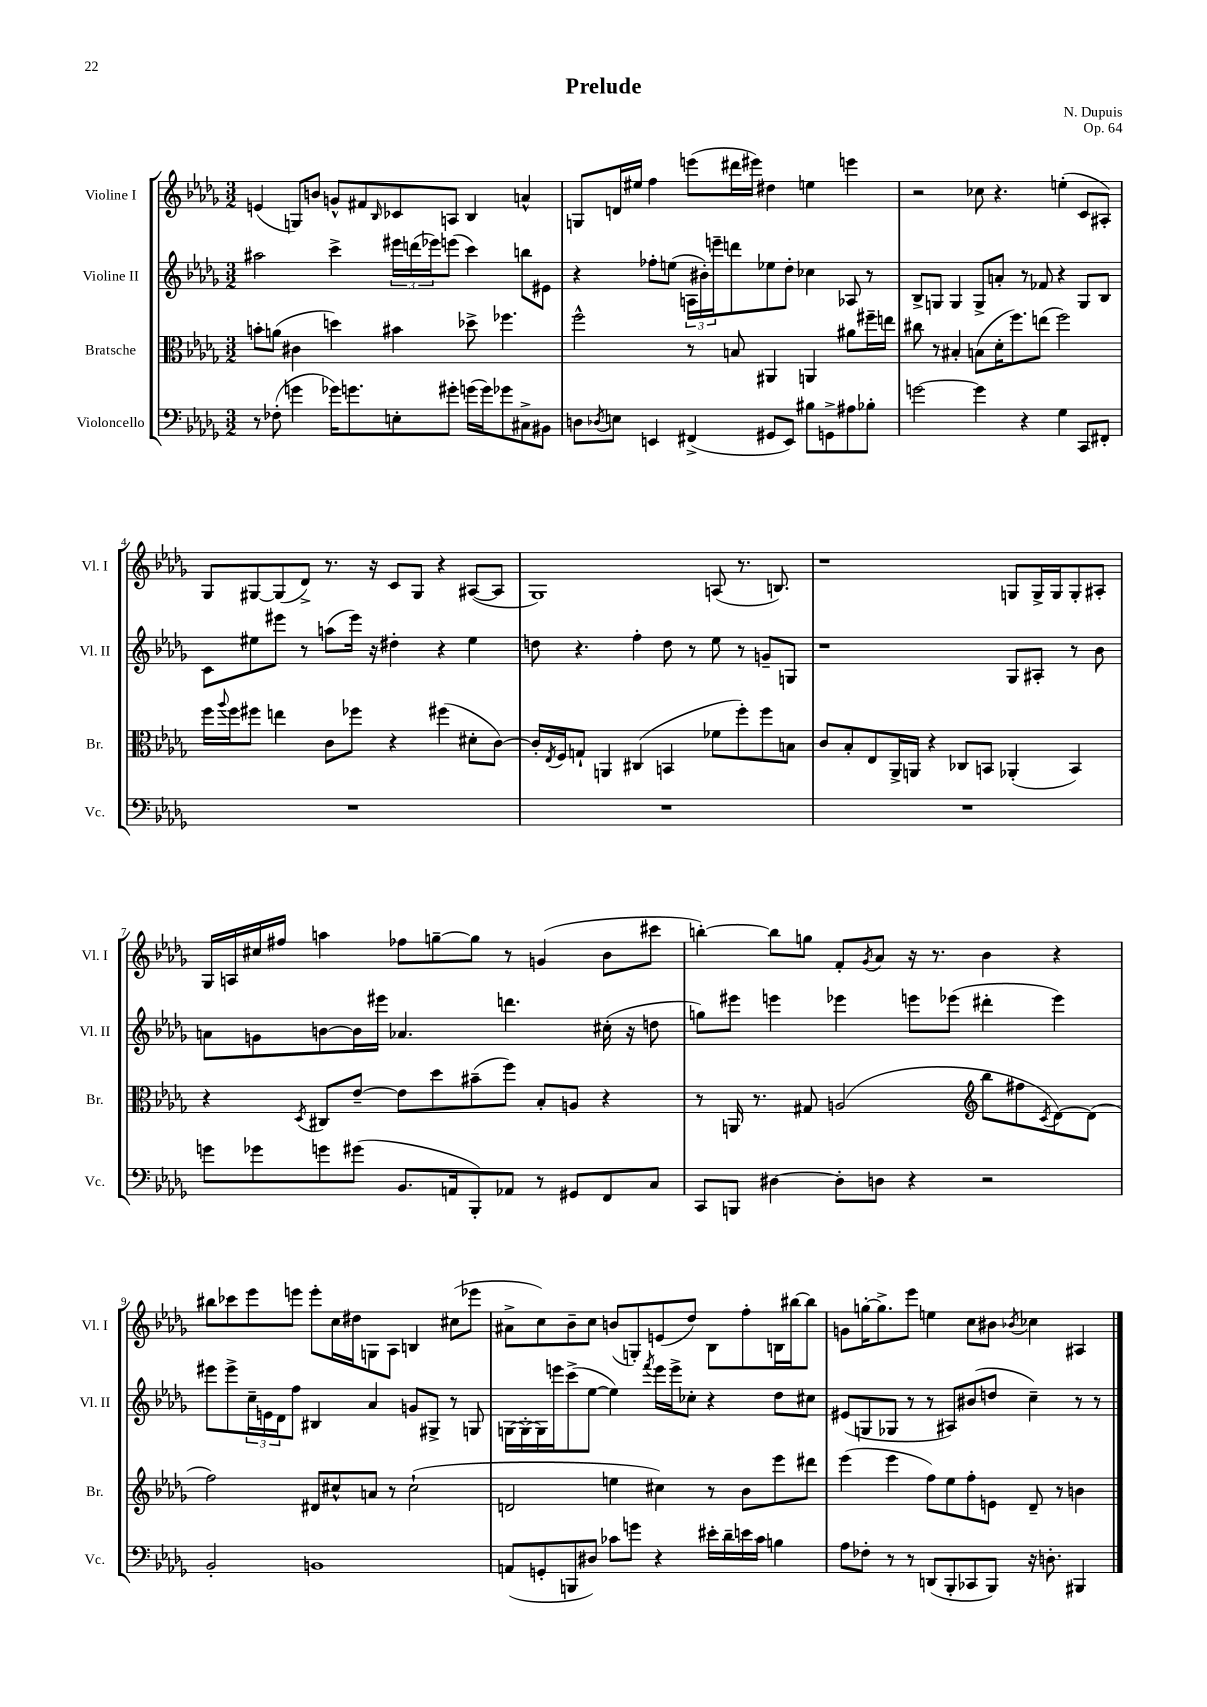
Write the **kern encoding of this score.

**kern	**kern	**kern	**kern
*part4	*part3	*part2	*part1
*staff4	*staff3	*staff2	*staff1
*I"Violoncello	*I"Bratsche	*I"Violine II	*I"Violine I
*I'Vc.	*I'Br.	*I'Vl. II	*I'Vl. I
*clefF4	*clefC3	*clefG2	*clefG2
*k[b-e-a-d-g-]	*k[b-e-a-d-g-]	*k[b-e-a-d-g-]	*k[b-e-a-d-g-]
*M3/2	*M3/2	*M3/2	*M3/2
=1	=1	=1	=1
8r	8bn'\L	2aa#X\	(4en/
(8F-X'\	(8an\J	.	.
4gn\	4c#X\	.	8Gn/L)
.	.	.	8bn/J
16g-X\KL)	4ddn\)	4ccc^\	8gn^^/L
8.gn\	.	.	.
.	.	.	8f#X/
.	.	.	16qqB-/
8En'\	4b#X\	24eee#X\LL	8c-X/
.	.	(24dddn\	.
.	.	24eee-X\J)	.
8g#X'\J	.	(8eeen\J	8An/J
(16gn\LL	8dd-X^\	4ccc\)	4B-/
16g\J)	.	.	.
8g-X\	4.ff-X\	.	.
8C#X^\	.	8bbn\L	4an^^/
8BB#X\J	.	8e#X\J	.
=2	=2	=2	=2
8Dn\L	2ff^^\	4r	8Gn/L
8qD-X/	.	.	.
8En\J	.	.	16dn/L
.	.	.	16ee#X/JJ
4EEn/	.	8ff-X'\L	4ff\
.	.	(8een\J	.
(4FF#X^/	8r	24An\LL	(8eeen\L
.	.	24b#X'\)	.
.	.	24eeen~\J	.
.	8Bn/	8dddn\	16ddd#X\L
.	.	.	16eee#X\JJ)
8GG#X/L	4AA#X/	8ee-X\	4dd#X\
8EE/J)	.	8dd-'\J	.
8B#X\L	4AAn/	4cc-X\	4een\
8GGn^\	.	.	.
8A#X\	8a#X\L	8A-X/	4eeen\
8B-X'\J	16ff#X~\L	8r	.
.	16een\JJ	.	.
=3	=3	=3	=3
[2gn\	8cc#X\	8B-^/L	2r
.	8r	8Gn/J	.
.	4B#X'/	4G/	.
4g\]	(8Bn\L	8G^/L	8cc-X\
.	16d-'\K	8an'/J	4.r
.	8.ff\)	.	.
4r	.	8r	.
.	(8een\J	8f-X/	.
4G-\	2ff\)	4r	(4een'\
8CC/L	.	8G/L	8c/L
8FF#X'/J	.	8B-/J	8A#X'/J)
!!LO:LB:g=z
=4	=4	=4	=4
1.r	16ff\LL	8c\L	8G-/L
.	8qqaa-/	.	.
.	16ff\J	.	.
.	8ff#X\J	8ee#X\	[8G#X/
.	4een\	8eee#X\J	(8G#/]
.	.	8r	8d-^/J)
.	8c\L	(8aan\L	8.r
.	8ff-X\J	16eee#\Jk)	.
.	.	16r	16r
.	4r	4dd#X'\	8c/L
.	.	.	8G#/J
.	(4ff#X\	4r	4r
.	8d#X'\L	4ee#\	([8A#X/L
.	[8c\J)	.	8A#/J]
=5	=5	=5	=5
1.r	16c'/LL]	8ddn\	1G-)
.	8qE-/	.	.
.	16F/J	.	.
.	8Gn`/J	4.r	.
.	4AAn/	.	.
.	(4C#X/	4ff'\	.
.	4BBn/	8dd\	.
.	.	8r	.
.	8f-X\L	8ee-\	(8An/
.	8ff'\)	8r	8.r
.	8ff\	8gn~/L	.
.	.	.	8.Bn/)
.	8Bn\J	8Gn/J	.
=6	=6	=6	=6
1.r	8c/L	1r	1r
.	8B-'/	.	.
.	8E-/	.	.
.	16AA-^/L	.	.
.	16AAn/JJ	.	.
.	4r	.	.
.	8C-X/L	.	.
.	8BBn/J	.	.
.	(4AA-X'/	8G-/L	8Gn/L
.	.	8A#X'/J	16G^/L
.	.	.	16G/J
.	4BB/)	8r	8G'/
.	.	8b-\	8A#X'/J
!!LO:LB:g=z
=7	=7	=7	=7
8gn\L	4r	8an\L	16G-/LL
.	.	.	16An/
8g-X\	.	8gn\	16cc#X/
.	.	.	16ff#X/JJ
.	8qD-/	.	.
8gn\	8C#X/L	[8bn\	4aan\
(8g#X\J	[8e-~/J	16b\L]	.
.	.	16eee#X\JJ	.
8.BB-/L	8e-\L]	4.a-X/	8ff-X\L
.	8dd-\	.	[8ggn~\
16AAn/k	.	.	.
8BBB-'/)	(8b#X~\	.	8gg\J]
8AA-X/J	8ff\J)	4.dddn\	8r
8r	8B-'/L	.	(4gn/
8GG#X/L	8An/J	.	.
8FF/	4r	(16cc#X'\	8b-\L
.	.	16r	.
8C/J	.	8ddn\	8ccc#X\J
=8	=8	=8	=8
8CC/L	8r	8ggn\L)	[4bbn'\)
8BBBn/J	16AAn/	8eee#X\J	.
.	8.r	.	.
[4D#X\	.	4eeen\	8bb\L]
.	8G#X/	.	8ggn\J
8D#'\L]	(2An/	4eee-X\	8f'/L
.	.	.	8qg-/
8Dn\J	.	.	8a-/J
4r	.	8eeen\L	16r
.	.	.	8.r
.	.	(8eee-X\J	.
*	*clefG2	*	*
2r	8bb-\L	4ddd#X'\	4b-\
.	8ff#X\	.	.
.	8qc/	.	.
.	[8d-\)	4eee-\)	4r
.	(8d-\J]	.	.
!!LO:LB:g=z
=9	=9	=9	=9
2BB-'/	2ff\)	8eee#X\L	8bb#X\L
.	.	8eee#^\	8ccc-X\
.	.	24cc~\L	8eee-\
.	.	24en\	.
.	.	24d-\J	.
.	.	8ff\J	8eeen\J
1BBn	8d#X/L	4B#X/	8eee'\L
.	8cc#X^^/	.	16cc\L
.	.	.	16dd#X\J
.	8an/J	4a-/	8Gn\
.	8r	.	8A-\J
.	(2cc#`\	8gn/L	4Bn/
.	.	8G#X^/J	.
.	.	8r	(8cc#X\L
.	.	8Gn/	8eee-X\J
=10	=10	=10	=10
(8AAn/L	2dn/	[16Gn\LL	8a#X^\L
.	.	16G'\_	.
8GGn'/	.	16G\]	8cc\)
.	.	16eeen\J	.
8BBBn/	.	(8ccc^\	8b-~\
8D#X/J)	.	[8ee-\J	8cc\J
8c-X\L	4een\	4ee-\])	(8bn/L
8gn\J	.	.	8Gn'/)
.	.	8qfff/	.
4r	4cc#X\)	16eee\LL	(8en/
.	.	16eee^\J	.
.	.	8cc-X'\J	8dd-/J)
16e#X'\LL	8r	4r	8B-\L
16d-~\	.	.	.
16en\	8b-\L	.	8ff'\
16c-\JJ	.	.	.
4Bn\	8eee-\	8dd-\L	16Bn\L
.	.	.	[16bb#X\J
.	8ddd#X\J	8cc#X\J	8bb#\J]
=11	=11	=11	=11
8A-\L	(4eee-\	(8e#X/L	8gn\L
8F-X'\J	.	8Gn/	[16ggn'\K
.	.	.	8.gg^\]
8r	4eee-\	8G-X/J	.
8r	.	8r	8eee-\J
(8DDn/L	8ff\L)	8r	4een\
8BBB-'/	8ee-\	8A#X/L)	.
8CC-X/	8ff'\	(8b#X/	8cc\L
8BBB-/J)	8en\J	8ddn/J	8b#X\J
.	.	.	8qb-X/
16r	8d-~/	4cc~\)	4cc-X\
8.Dn'\	.	.	.
.	8r	.	.
4BBB#X/	4bn\	8r	4A#X/
.	.	8r	.
==	==	==	==
*-	*-	*-	*-
